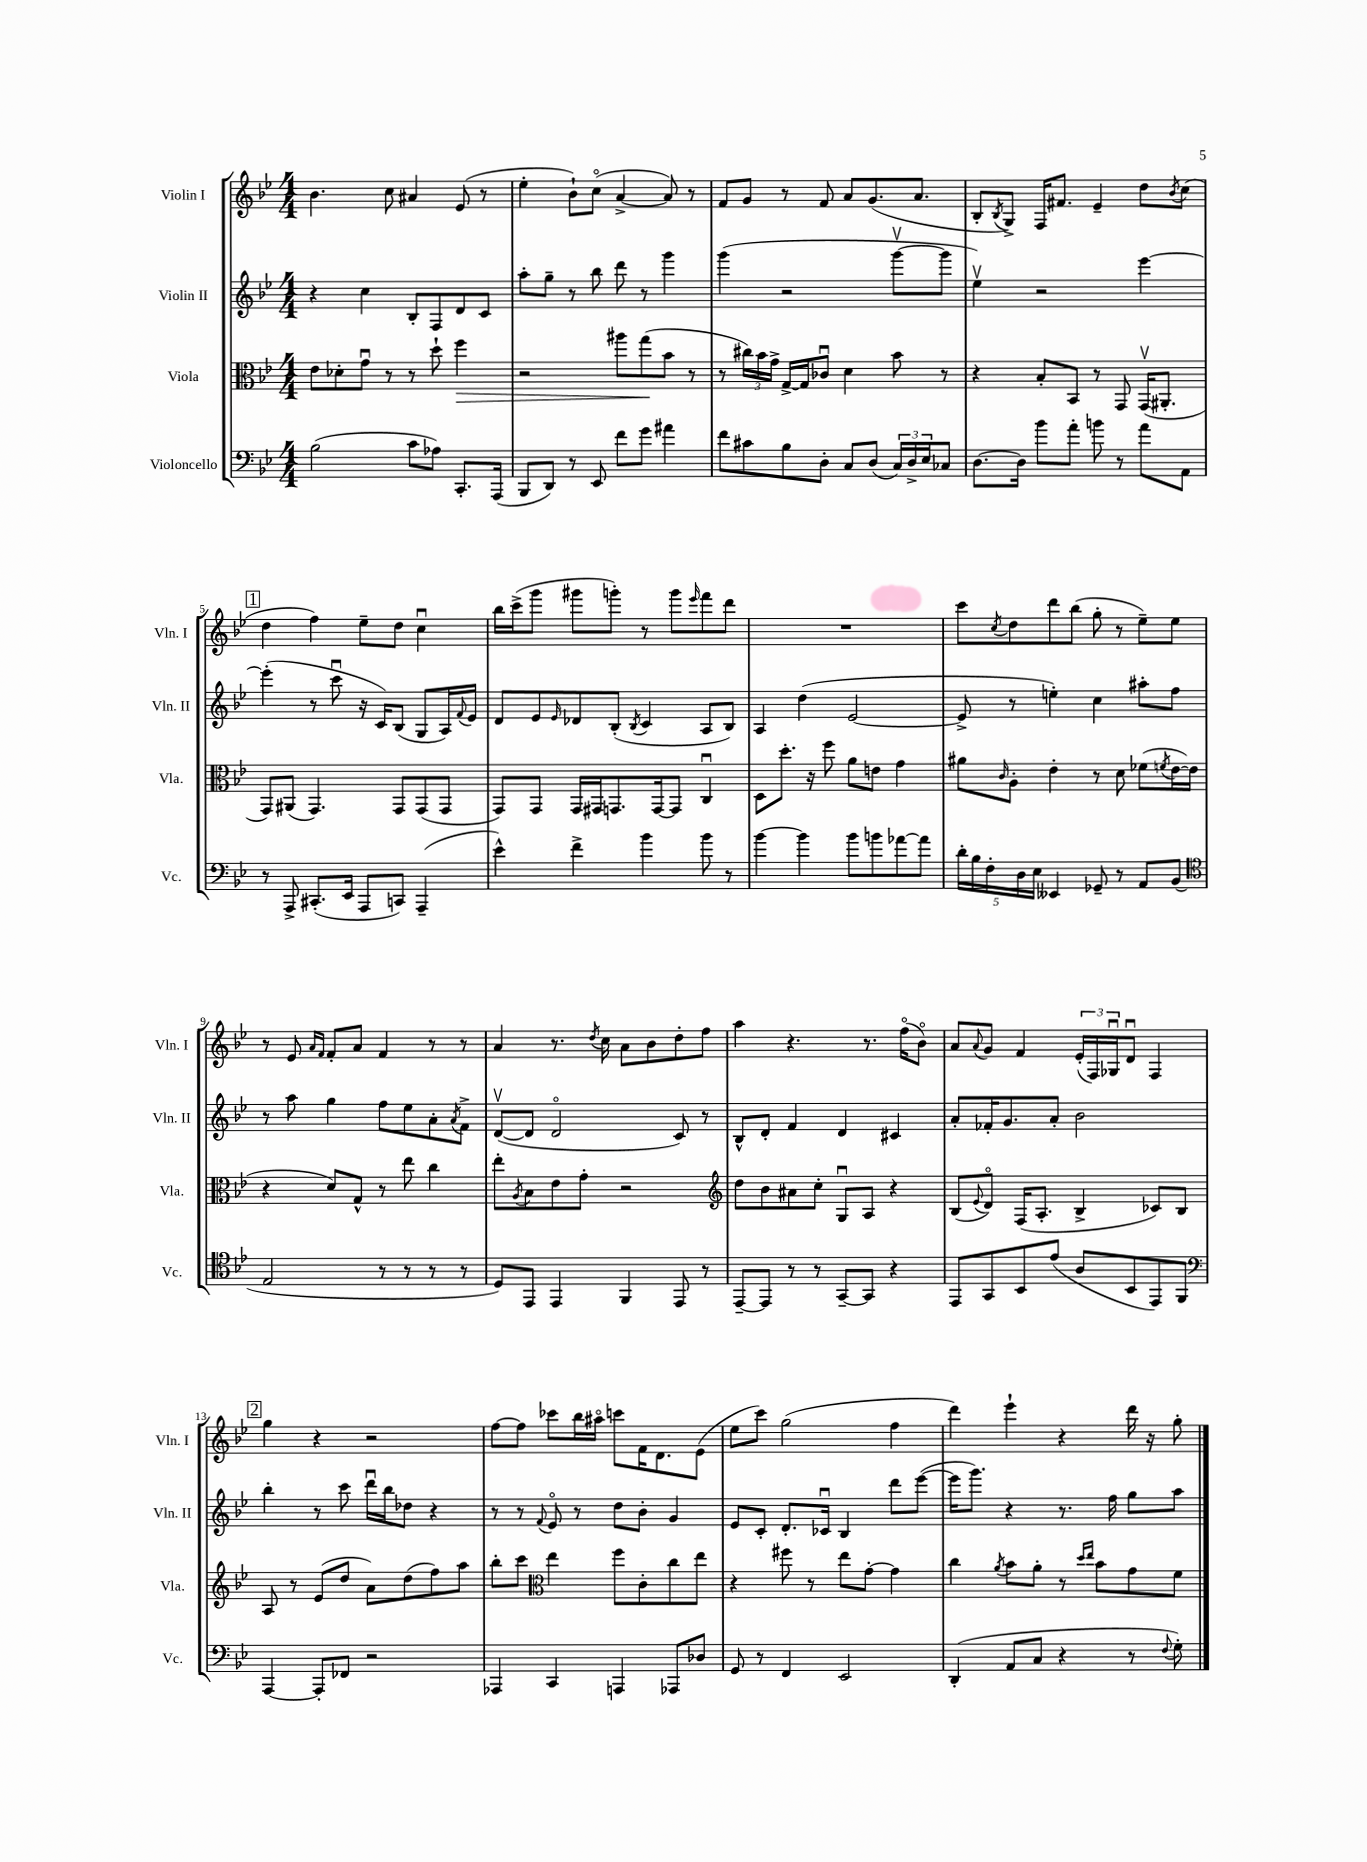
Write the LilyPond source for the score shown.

<<
\new StaffGroup <<
\new Staff = "s0" \with { instrumentName = "Violin I" shortInstrumentName = "Vln. I" } {
    \clef treble \key bes \major \numericTimeSignature \time 4/4
    bes'4. c''8 ais'4 ees'8( r8 |
    ees''4-. bes'8-!) c''8\flageolet( a'4~-> a'8) r8 |
    f'8 g'8 r8 f'8 a'8 g'8.( a'8. |
    bes8-. \acciaccatura { bes8 } g8->) f16 fis'8. ees'4-- d''8 \acciaccatura { bes'8 } c''8( |
    \mark \markup { \box "1" } d''4 f''4) ees''8-- d''8 c''4\downbow |
    bes''16 c'''16->( g'''8 gis'''8 g'''8-.) r8 g'''8 \grace { ees'''16 } f'''8 d'''8 |
    R1 |
    c'''8 \acciaccatura { c''8 } d''8 d'''8 bes''8( g''8-. r8 ees''8--) ees''8 |
    r8 ees'8 \grace { a'16 f'16 } f'8-. a'8 f'4 r8 r8 |
    a'4 r8. \acciaccatura { d''8 } c''16 a'8 bes'8 d''8-. f''8 |
    a''4 r4. r8. f''16\flageolet( bes'8\flageolet) |
    a'8 \appoggiatura { a'8 } g'8 f'4 \tuplet 3/2 { ees'16-.( f16) ges16\downbow } d'8\downbow f4 |
    \mark \markup { \box "2" } g''4 r4 r2 |
    f''8~ f''8 ces'''8 bes''16 ais''16\flageolet c'''8 f'16 d'8. ees'8( |
    ees''8 c'''8) g''2( f''4 |
    d'''4) ees'''4-! r4 d'''16 r16 g''8-. \bar "|." |
}
\new Staff = "s1" \with { instrumentName = "Violin II" shortInstrumentName = "Vln. II" } {
    \clef treble \key bes \major \numericTimeSignature \time 4/4
    r4 c''4 bes8-. f8 d'8 c'8 |
    a''8-. g''8-- r8 bes''8 d'''8 r8 g'''4 |
    g'''4( r2 g'''8~\upbow g'''8 |
    ees''4\upbow) r2 ees'''4~ |
    \mark \markup { \box "1" } ees'''4-.( r8 c'''8\downbow r16 c'16) bes8( g8 a16) \appoggiatura { f'8 } ees'16 |
    d'8 ees'8 \grace { ees'16 } des'8 bes8-.( \acciaccatura { bes8 } c'4 a8 bes8) |
    a4 d''4( ees'2~ |
    ees'8-> r8 e''4-.) c''4 ais''8-. f''8 |
    r8 a''8 g''4 f''8 ees''8 a'8-. \acciaccatura { a'8 } f'8-> |
    d'8~\upbow( d'8 d'2\flageolet c'8) r8 |
    bes8-^ d'8-. f'4 d'4 cis'4 |
    a'8-. fes'16-. g'8. a'8-. bes'2 |
    \mark \markup { \box "2" } bes''4-. r8 c'''8 d'''16\downbow bes''16 des''8 r4 |
    r8 r8 \appoggiatura { f'8 } ees'8\flageolet r8 d''8 bes'8-. g'4 |
    ees'8 c'8-. d'8.-. ces'16\downbow bes4 d'''8 ees'''8~( |
    ees'''16 g'''8.) r4 r8. f''16 g''8 a''8 \bar "|." |
}
\new Staff = "s2" \with { instrumentName = "Viola" shortInstrumentName = "Vla." } {
    \clef alto \key bes \major \numericTimeSignature \time 4/4
    ees'8 des'8-. g'8\downbow r8 r8 d''8-! f''4\> |
    r2 ais''8 g''8\!( bes'8 r8 |
    r8 \tuplet 3/2 { cis''16) bes'16 g'16-> } g16~-> g16 ces'8\downbow d'4 bes'8 r8 |
    r4 bes8-. bes,8 r8 g,8 g,16\upbow( ais,8.-. |
    \mark \markup { \box "1" } g,8) ais,8( g,4.) g,8 g,8( g,8 |
    g,8) g,8 g,16 gis,16 g,8. g,16~ g,8 c4\downbow |
    d8 d''8.-. r16 f''8 a'8 e'8 g'4 |
    ais'8 \grace { c'16 } a8-. ees'4-. r8 d'8 fes'8( \acciaccatura { f'8 } ees'16~ ees'16 |
    r4 d'8) g8-^ r8 ees''8 c''4 |
    ees''8-. \acciaccatura { a8 } bes8 ees'8 g'8-. r2 |
    \clef treble d''8 bes'8 ais'8 c''8-. g8\downbow a8 r4 |
    bes8( \appoggiatura { ees'8 } d'8\flageolet) f16( a8.-. bes4-> ces'8) bes8 |
    \mark \markup { \box "2" } a8 r8 ees'8( d''8 a'8) d''8( f''8) a''8 |
    bes''8-. c'''8 \clef alto ees''4 f''8 c'8-. c''8 ees''8 |
    r4 fis''8 r8 ees''8 g'8~-. g'4 |
    c''4 \acciaccatura { a'8 } bes'8 a'8-. r8 \grace { d''16 ees''16 } bes'8 g'8 f'8 \bar "|." |
}
\new Staff = "s3" \with { instrumentName = "Violoncello" shortInstrumentName = "Vc." } {
    \clef bass \key bes \major \numericTimeSignature \time 4/4
    bes2( c'8 aes8) c,8.-. a,,16( |
    bes,,8 d,8) r8 ees,8 f'8 g'8 ais'4 |
    f'8 cis'8 bes8 d8-. c8 d8( \tuplet 3/2 { c16) d16-> ees16 } ces8 |
    d8.~ d16 bes'8 a'8-. b'8 r8 a'8 a,8 |
    \mark \markup { \box "1" } r8 a,,8-> cis,8.-.( ees,16 a,,8 c,8) a,,4--( |
    ees'4-^) f'4-> bes'4 bes'8 r8 |
    bes'4~ bes'4 bes'8 b'8 aes'8~ aes'8 |
    \tuplet 5/4 { d'16-. bes16 f16-. d16 ees16 } eeses,4 ges,8-- r8 a,8 bes,8( |
    \clef tenor ees2 r8 r8 r8 r8 |
    d8) ees,8 ees,4 f,4 ees,8 r8 |
    ees,8~-- ees,8 r8 r8 g,8~-- g,8 r4 |
    ees,8 g,8 bes,8 ees'8( a8 bes,8 ees,8) f,8 |
    \mark \markup { \box "2" } \clef bass a,,4~ a,,8-. fes,8 r2 |
    aes,,4 c,4 a,,4 aes,,8 des8 |
    g,8 r8 f,4 ees,2 |
    d,4-.( a,8 c8 r4 r8 \appoggiatura { f8 } g8-.) \bar "|." |
}
>>
>>
